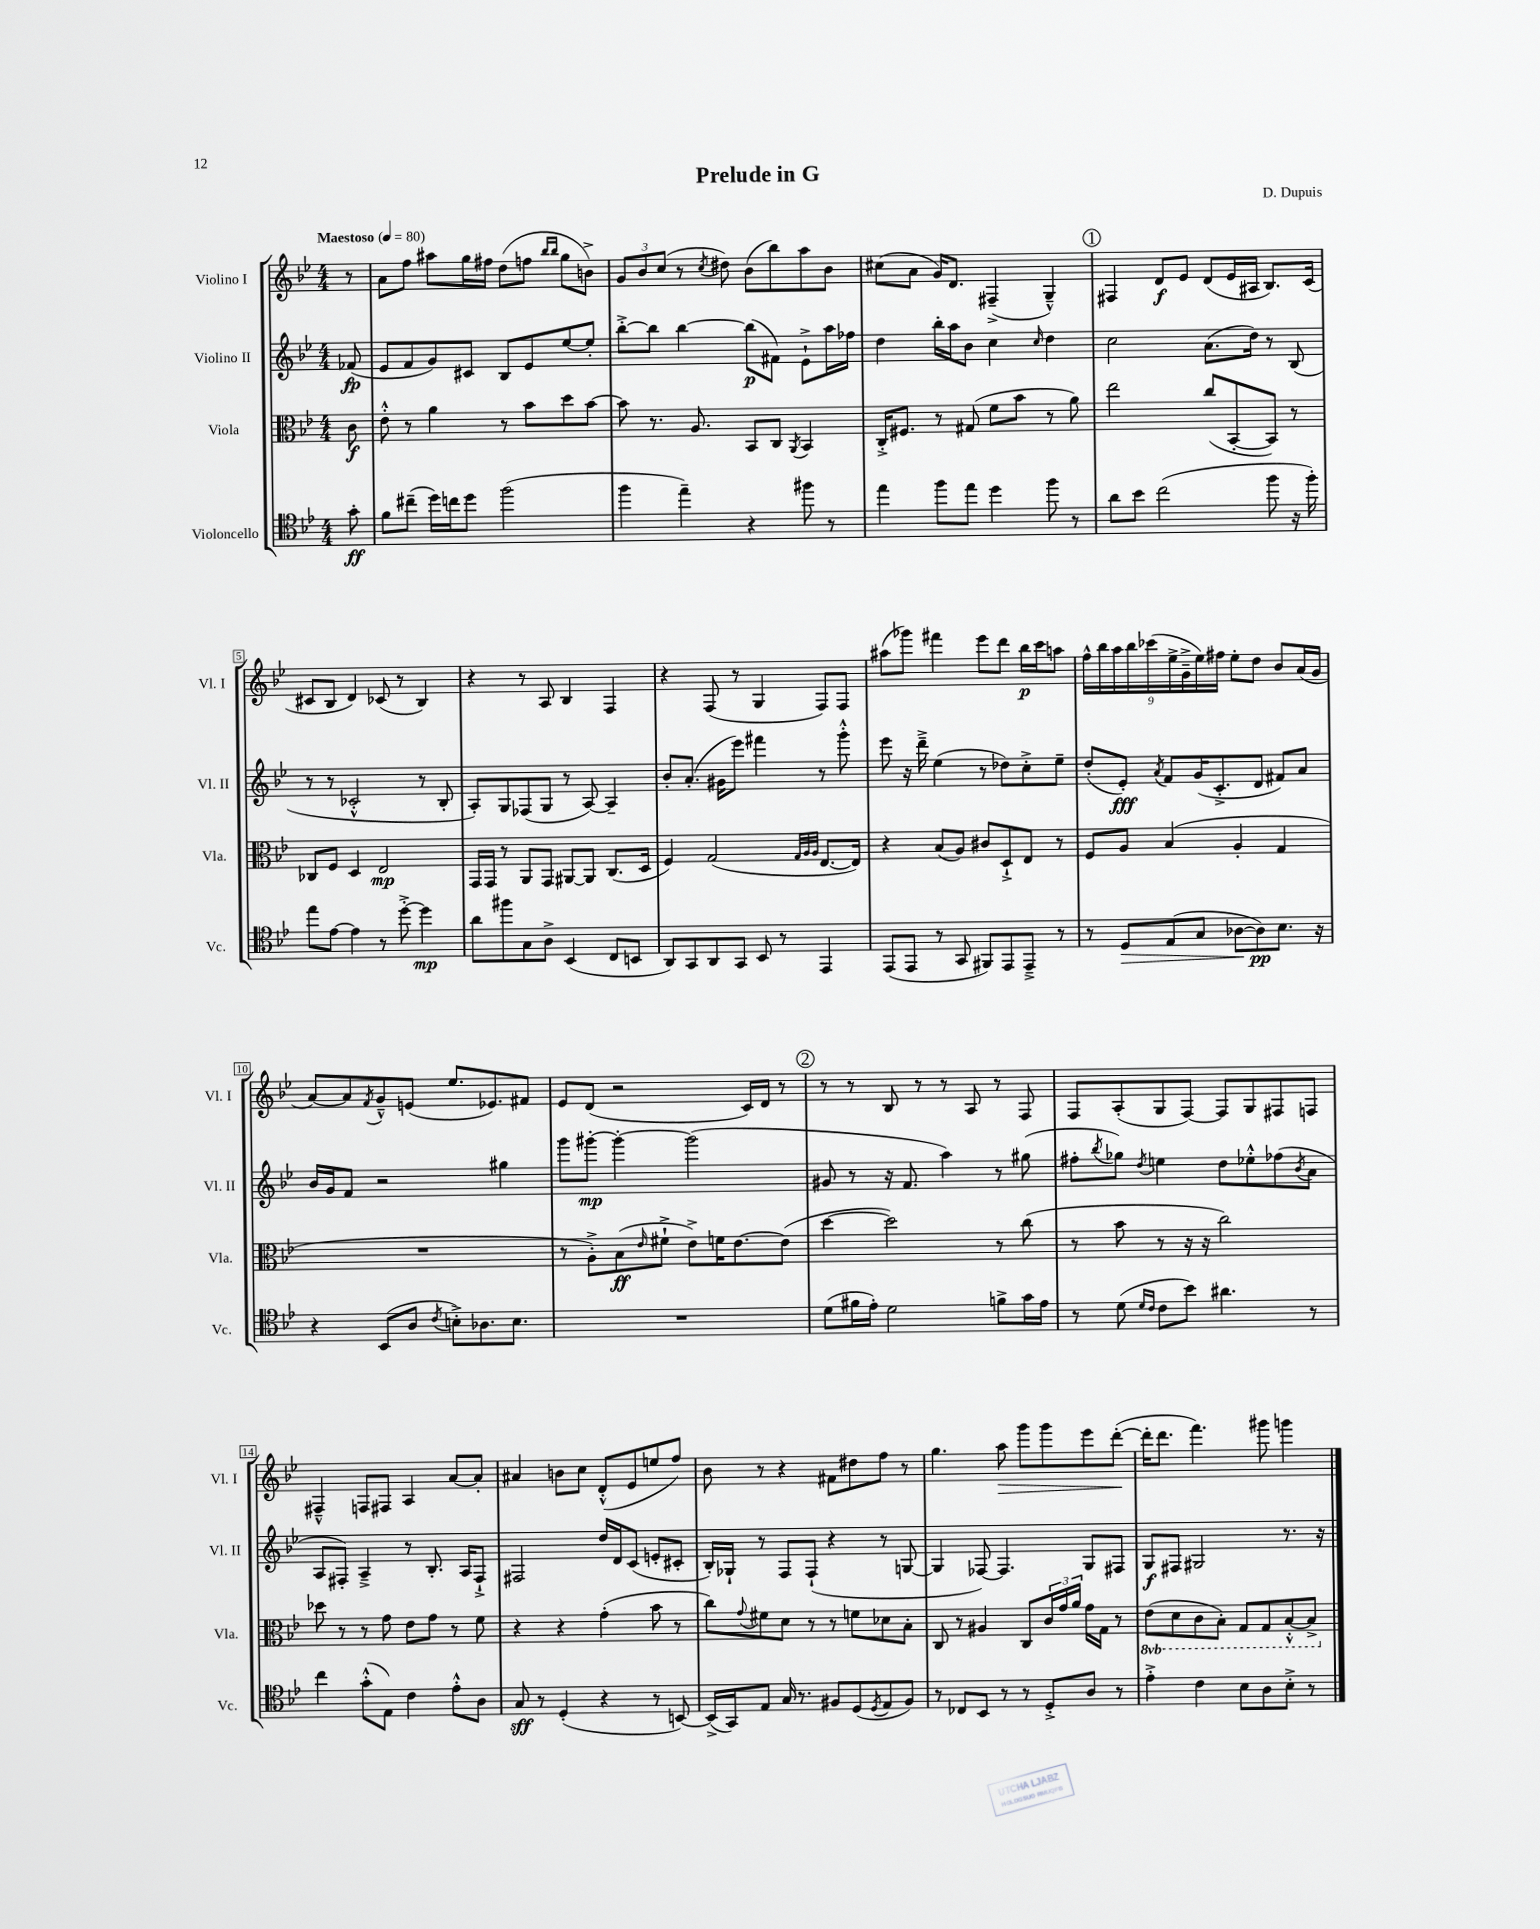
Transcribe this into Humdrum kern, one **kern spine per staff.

**kern	**kern	**kern	**kern
*staff4	*staff3	*staff2	*staff1
*clefC4	*clefC3	*clefG2	*clefG2
*k[b-e-]	*k[b-e-]	*k[b-e-]	*k[b-e-]
*M4/4	*M4/4	*M4/4	*M4/4
*MM80	*MM80	*MM80	*MM80
8g'\	8c\	(8f-/	8r
=	=	=	=
8f\L	8e-'^^\	8e-/L	8a\L
(8cc#~\J	8r	8f/	8ff\J
16dd\LL)	4a\	8g/)	8aa#\L
16cc\J	.	.	.
8dd\J	.	8c#/J	16gg\L
.	.	.	16ff#\JJ
(2ff\	8r	8B-/L	(8dd\L
.	8b-\L	8e-/	8ff\J
.	.	.	16qqbb-/LL
.	.	.	16qqbb-/JJ
.	8dd\	[8ee-/	8gg\L
.	[8b-\J	8ee-'/]J	8b^\J)
=	=	=	=
4ff\	8b-\]	[8bb-'^\L	12g/L
.	.	.	12b-/
.	8.r	8bb-\]J	.
.	.	.	(12cc/J
4ee-~\)	.	[4bb-\	8r
.	8.A/	.	.
.	.	.	8qcc/
.	.	.	8dd#\)
4r	8BB-/L	(8bb-\]L	(8b-\L
.	8C/J	8f#\J)	8bb-\)
.	8qAA/	.	.
8ff#\	4BB-/	8e-`^\L	8aa\
8r	.	16aa\L	8b-\J
.	.	16ff-\JJ	.
=	=	=	=
4ee-\	16C'^/LK	4dd\	(8cc#\L
.	8.F#/J	.	.
.	.	.	8a\J
8ff\L	8r	16bb-'\LL	16g/LK)
.	.	16aa\J	8.d/J
8ee-\J	(8G#/	8b-\J	.
4dd\	8f\L	4cc\	(4F#~^/
.	8b-\J	.	.
.	.	16qqcc/	.
8ff\	8r	4dd\	4G~^^/)
8r	8a\)	.	.
=	=	=	=
8a\L	2ee-\	2cc\	4F#/
8b-\J	.	.	.
(2cc\	.	.	8d/L
.	.	.	8e-/J
.	(8cc/L	(8.a\L	(8d/L
.	[8BB-'/	.	16e-/L
.	.	16dd\Jk)	16A#/JJ
8ff\	8BB-/]J)	8r	8.B-/L)
16r	8r	(8B-/	.
16ff'\)	.	.	(16c/Jk
=	=	=	=
8ee-\L	8C-/L	8r	8c#/L
[8e-\J	8F/J	8r	8B-/J
4e-\]	4D/	2c-'^^/	4d/)
8r	2E-/	.	(8c-/
[8dd'^\	.	.	8r
4dd\]	.	8r	4B-/)
.	.	8B-'/	.
=	=	=	=
8a\L	16GG/LL	8A'/L)	4r
.	16GG/JJ	.	.
8ff#\	8r	8G/	.
8G\	8AA/L	(8F-/	8r
8A^\J	8GG/J	8G/J	8A/
(4BB-/	[8AA#/L	8r	4B-/
.	8AA#/]J	[8A/)	.
8C/L	(8.C/L	4A~/]	4F/
8BB/J	.	.	.
.	16D/Jk	.	.
=	=	=	=
8AA/L)	4F/)	8b-'/L	4r
8GG/	.	(8.a'/J	.
8AA/	(2G/	.	(8F/
.	.	16g#\LK	.
8GG/J	.	8eee-\J)	8r
8BB-/	.	4fff#\	4G/
8r	.	.	.
.	32qqG/LLL	.	.
.	32qqA/	.	.
.	32qqA/JJJ	.	.
4EE-/	[8.E-/L	8r	8F/L)
.	.	8ggg'^^\	8F/J
.	16E-/]Jk)	.	.
=	=	=	=
(8EE-/L	4r	8eee-\	(8aa#\L
8EE-/J	.	16r	8ggg-\J)
.	.	16ddd~^\	.
8r	(8B-/L	(4ee-\	4fff#\
8GG/	8A/J)	.	.
8FF#/L)	8c#/L	8r	8eee-\L
8EE-/	8D`^/	8dd-\L)	8ddd\J
8EE-~^/J	8E-/J	8cc'^\	16bb-\LL
.	.	.	16ccc\J
8r	8r	8ee-~\J	8aa\J
=	=	=	=
8r	8F/L	(8dd'/L	18ff^^\LL
.	.	.	18bb-\
.	.	.	18aa\
8D/L	8A/J	8e-'/J)	.
.	.	.	18bb-\
.	.	.	(18ccc-\
.	.	8qa/	.
(8E-/	(4B-/	8f/L	.
.	.	.	18ee-^\
.	.	.	18g~^\
8G/J	.	(16g/K	.
.	.	.	18ee-\)
.	.	8.c'^/	.
.	.	.	18ff#\JJ
[8A-\L	4A'/	.	8ee-'\L
8A-\])	.	8d/J	8dd\J
8.B-\J	4G/	8f#/L)	8b-/L
.	.	8a/J	(16a/L
16r	.	.	16g/JJ
=	=	=	=
4r	1r	16b-/LL	[8a/L)
.	.	16g/J	.
.	.	8f/J	8a/]
.	.	.	8qf/
(8BB-/L	.	2r	8g~^^/
8A/J	.	.	(8e/J
8qc/	.	.	.
8B'^\L)	.	.	8.ee-/L
8.A-\	.	.	.
.	.	.	8.e-/)
.	.	4gg#\	.
8.B\J	.	.	.
.	.	.	8f#/J
=	=	=	=
1r	8r	8ggg\L	8e-/L
.	8A'^\L)	[8ggg#'\J	(8d/J
.	(8B-\	4ggg#'\_	2r
.	16qqe-/	.	.
.	8f#`^\J	.	.
.	8e-^\L)	(2ggg#\]	.
.	16f\K	.	.
.	[8.e-\	.	.
.	.	.	16c/LL)
.	.	.	16d/JJ
.	(8e-\]J	.	8r
=	=	=	=
(8d\L	[4dd\	8g#/	8r
16f#\L	.	8r	8r
16e-'\JJ)	.	.	.
2d\	2dd\])	16r	8B-/
.	.	8.f/	.
.	.	.	8r
.	.	4aa\)	8r
.	.	.	8A/
8f^\L	8r	8r	8r
16g\L	(8cc\	(8gg#\	8F/
16e-\JJ	.	.	.
=	=	=	=
8r	8r	8ff#'\L	8F/L
.	.	8qbb-/	.
(8d\	8b-\	8gg-\J)	(8A'/
16qqd/LL	.	.	.
16qqc/JJ	.	8qdd/	.
8c\L	8r	4ee\	8G/
8b-\J)	16r	.	[8F/J)
.	16r	.	.
4.a#\	2cc\)	8dd\L	8F/]L
.	.	8ee-'^^\	8G/
.	.	(8ff-\	8F#/
.	.	8qb-/	.
8r	.	8a\J	8F/J
=	=	=	=
4cc\	8dd-\	8A/L	4F#~^^/
.	8r	8F#'/J)	.
(8g'^^\L	8r	4A~^/	8F/L
8E-\J)	8g\	.	8F#/J
4c\	8e-\L	8r	4A/
.	8g\J	8.B-'/	.
8e-'^^\L	8r	.	[8a/L
.	.	16A/LK	.
8A\J	8f\	8F#`^/J	8a'/]J
=	=	=	=
8G/	4r	2F#/	4a#/
8r	.	.	.
(4D'/	4r	.	8b\L
.	.	.	8cc\J
4r	(4g'\	16dd/LL	(8d'^^/L
.	.	16d/J	.
.	.	(8c/J	8e-/
8r	8b-\	8e'/L	8ee/
[8BB/)	8r	8c#'/J	8ff/J)
=	=	=	=
(16BB^/]LL	8cc\L)	16B-'/LL)	8b-\
16GG/J)	.	16G-`/JJ	.
.	8qqg/	.	.
8E-/J	8f#\	8r	8r
16G/	8d\J	8F/L	4r
8.r	.	.	.
.	8r	(8F`/J	.
8F#/L	8r	4r	8f#\L
(8D/	8f\L	.	8dd#\
8qD/	.	.	.
8E-/	8d-\	8r	8ff\J
8F#/J)	8B-'\J	[8G/	8r
=	=	=	=
8r	8C/	4G/]	4.gg\
8C-/L	8r	.	.
8BB-/J	4A#/	[8F-/)	.
8r	.	4.F-/]	8aa\
8r	8C/L	.	8ggg\L
8D'^/L	24c/L	.	8ggg\
.	24g/	.	.
.	24a/JJ	.	.
8A/J	16g\LL	8G/L	8eee-\
.	16G\JJ	.	.
8r	8r	8F#/J	([8ddd'\J
=	=	=	=
4e-'^\	(8E-\L	8G/L	16ddd'\]LK
.	.	.	8.ddd\J
.	8D\	8F#/J	.
4c\	8C\	2G#/	4.fff\)
.	8BB-'\J)	.	.
8B-\L	8GG/L	.	.
8A\	8GG/	.	8ggg#\
8B-'^\J	[8BB-'^^/	8.r	4ggg\
8r	8BB-^/]J	.	.
.	.	16r	.
==	==	==	==
*-	*-	*-	*-
